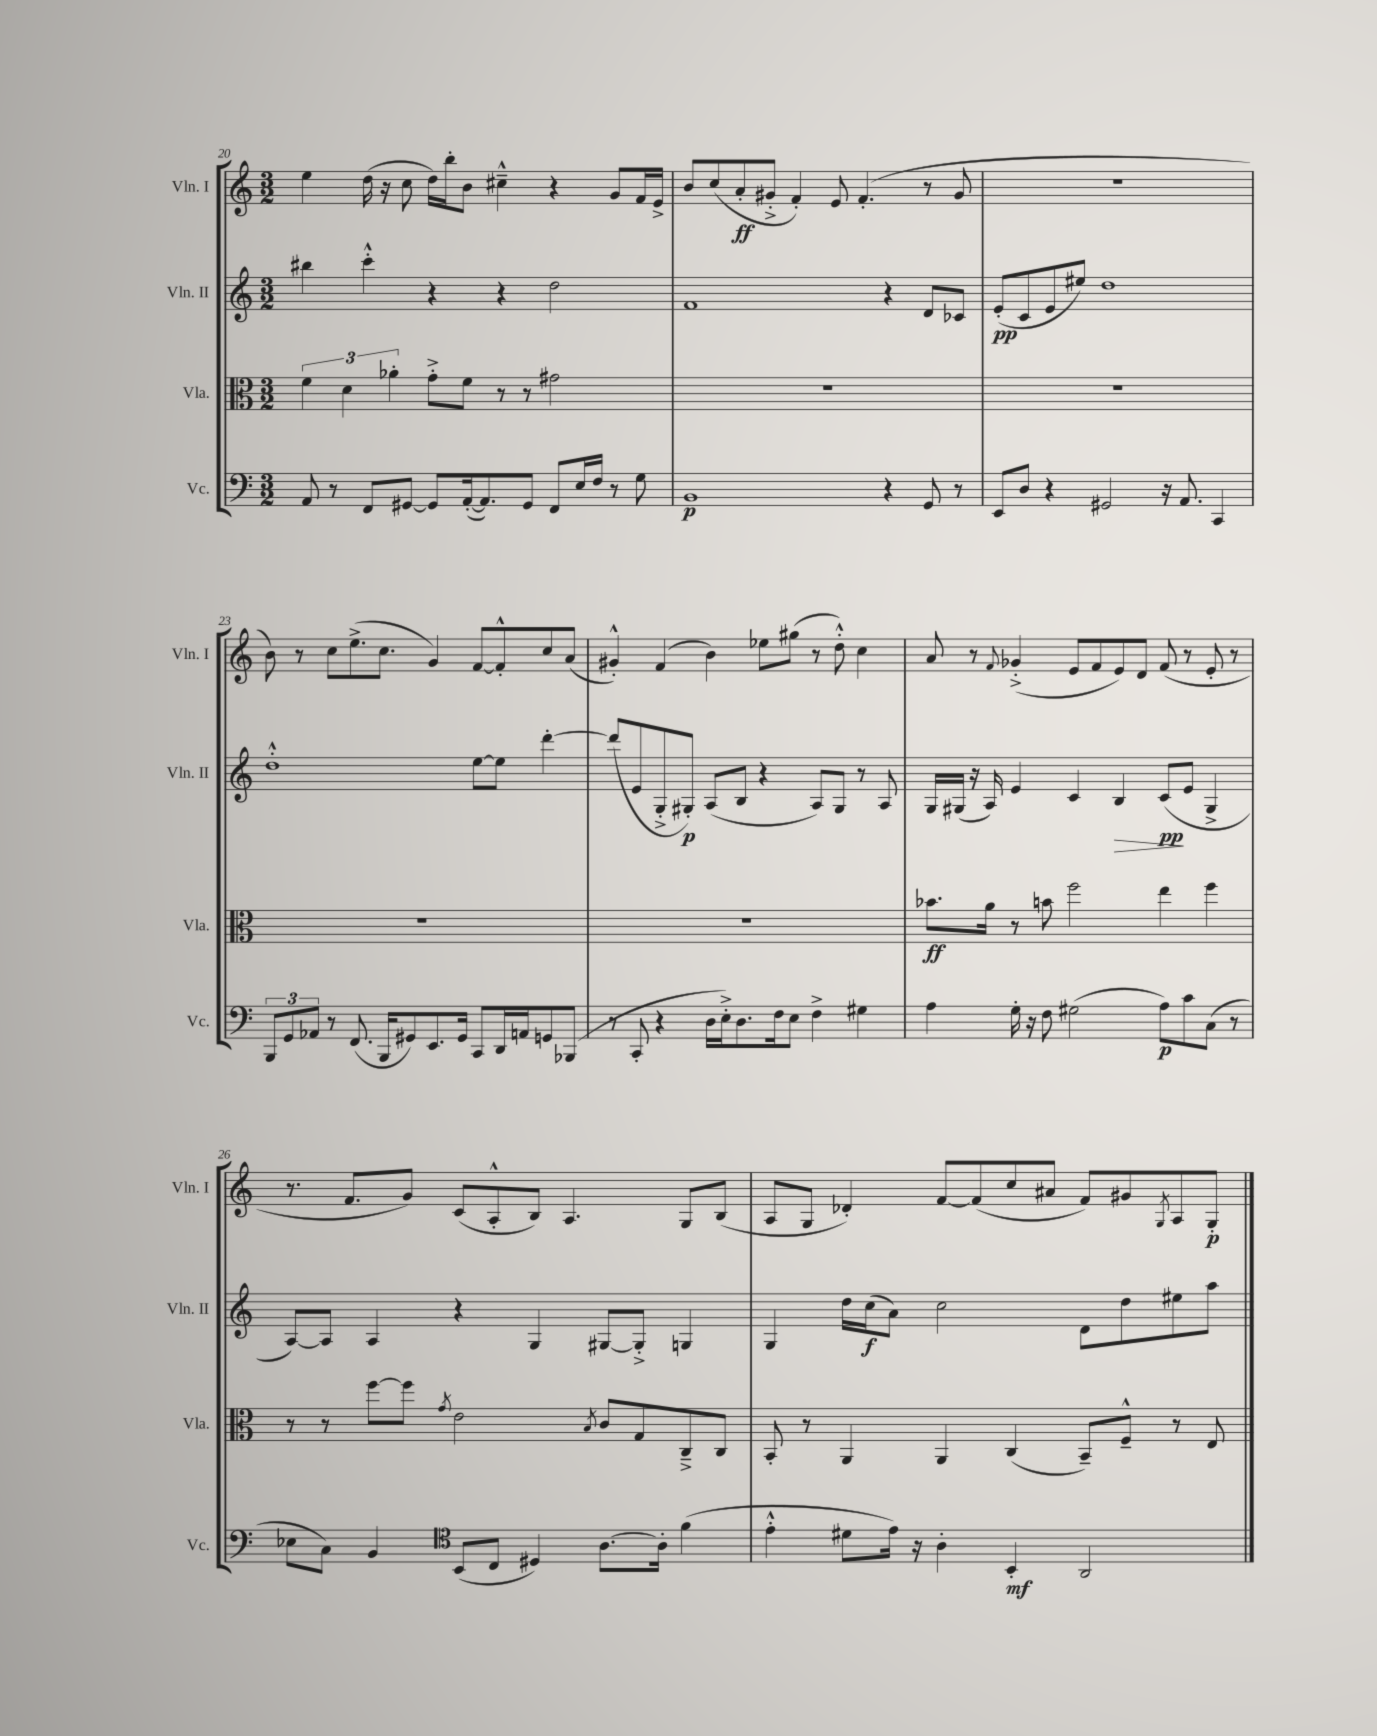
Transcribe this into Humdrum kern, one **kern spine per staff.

**kern	**kern	**kern	**kern
*staff4	*staff3	*staff2	*staff1
*clefF4	*clefC3	*clefG2	*clefG2
*k[]	*k[]	*k[]	*k[]
*M3/2	*M3/2	*M3/2	*M3/2
8AA	6f	4bb#	4ee
8r	.	.	.
.	6d	.	.
8FF	.	4ccc'^^	(16dd
.	.	.	16r
.	6a-'	.	.
[8GG#	.	.	8cc
8GG#]	8g'^	4r	16dd)
.	.	.	16bb'
([16AA'	8f	.	8b
8.AA])	.	.	.
.	8r	4r	4cc#~^^
8GG#	8r	.	.
8FF	2g#	2dd	4r
16E	.	.	.
16F	.	.	.
8r	.	.	8g
8G	.	.	16f
.	.	.	16e^
=	=	=	=
1BB	1.r	1f	8b
.	.	.	(8cc
.	.	.	8a'
.	.	.	8g#'^
.	.	.	4f')
.	.	.	8e
.	.	.	(4.f'
4r	.	4r	.
8GG	.	8d	8r
8r	.	8c-	8g#
=	=	=	=
8EE	1.r	(8e'	1.r
8D	.	8c	.
4r	.	8e	.
.	.	8ee#)	.
2GG#	.	1dd	.
16r	.	.	.
8.AA	.	.	.
4CC	.	.	.
=	=	=	=
12BBB	1.r	1dd'^^	8b)
12GG	.	.	.
.	.	.	8r
12AA-	.	.	.
8r	.	.	8cc
(8.FF	.	.	(8.ee^
16BBB	.	.	8.cc
8GG#)	.	.	.
8.EE	.	.	4g)
16GG#	.	.	.
8CC	.	[8ee	[8f
16DD	.	8ee]	8f'^^]
16AA	.	.	.
8GG	.	[4ddd'	8cc
(8BBB-	.	.	(8a
=	=	=	=
8r	1.r	(8ddd]	4g#'^^)
8CC'	.	8e	.
4r	.	8G'^	(4f
.	.	8G#')	.
16D	.	(8A	4b)
16E'^)	.	.	.
8.D	.	8B	.
.	.	4r	8ee-
16F	.	.	.
8E	.	.	(8gg#
4F^	.	8A)	8r
.	.	8G#	8dd'^^)
4G#	.	8r	4cc
.	.	8A	.
=	=	=	=
4A	8.b-	16G	8a
.	.	(16G#	.
.	.	16r	8r
.	16a	16A)	.
.	.	.	8qqf
16G'	8r	4e	(4g-'^
16r	.	.	.
8F	8b	.	.
(2G#	2ff	4c	8e
.	.	.	8f
.	.	4B	8e)
.	.	.	8d
8A)	4ee	(8c	(8f
8c	.	8e	8r
(8C	4ff	4G#^	8e'
8r	.	.	8r
=	=	=	=
8E-	8r	[8A)	8.r
8C)	8r	8A]	.
.	.	.	8.f
4BB	[8ff	4A	.
.	8ff]	.	8g)
*clefC4	*	*	*
.	8qg	.	.
(8BB	2e	4r	(8c
8C	.	.	8A'^^
4D#)	.	4G	8B)
.	.	.	4.A
.	8qB	.	.
[8.A	8c	[8G#	.
.	8G	8G#'^]	.
16A']	.	.	.
(4f	8C~^	4G	8G
.	8C	.	(8B
=	=	=	=
4e'^^	8BB'	4G	8A
.	8r	.	8G
8d#	4AA	16dd	4d-')
.	.	(16cc	.
16e)	.	8a)	.
16r	.	.	.
4A'	4AA	2cc	[8f
.	.	.	(8f]
4BB'	(4C	.	8cc
.	.	.	8a#
2AA	8BB~)	8d	8f)
.	8F~^^	8dd	8g#
.	.	.	8qG
.	8r	8ee#	8A
.	8E	8aa	8G'
==	==	==	==
*-	*-	*-	*-
